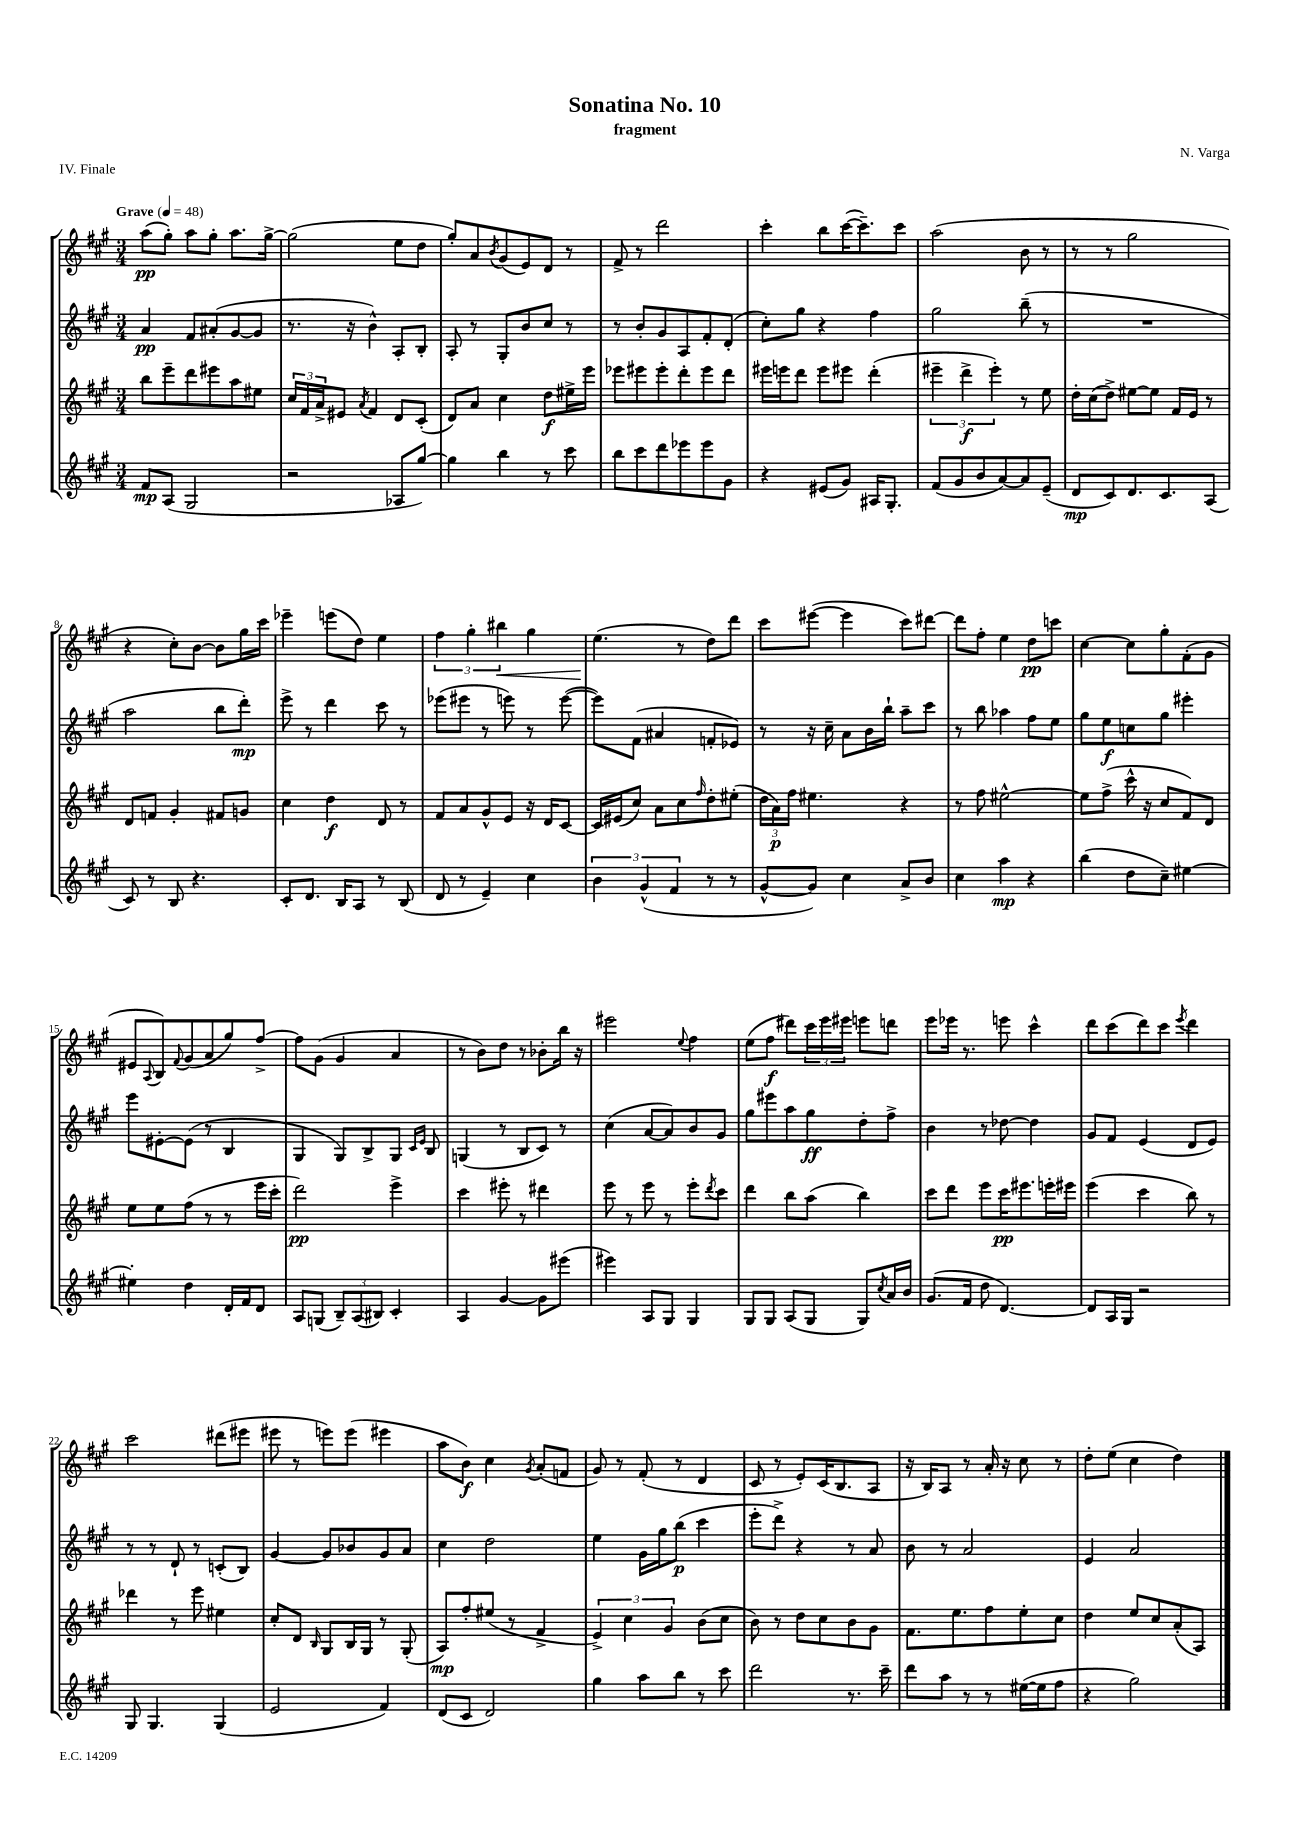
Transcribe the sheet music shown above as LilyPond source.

\header { title = "Sonatina No. 10" composer = "N. Varga" subtitle = "fragment" piece = "IV. Finale" }
<<
\new StaffGroup <<
\new Staff = "s0" {
    \clef treble \key a \major \numericTimeSignature \time 3/4 \tempo "Grave" 4 = 48
    a''8\pp( gis''8-.) a''8 gis''8-. a''8. gis''16~-> |
    gis''2( e''8 d''8 |
    gis''8-.) a'8 \acciaccatura { b'8 } gis'8( e'8) d'8 r8 |
    fis'8-> r8 d'''2 |
    cis'''4-. b''8 cis'''16~( cis'''8.--) cis'''8 |
    a''2( b'8 r8 |
    r8 r8 gis''2 |
    r4 cis''8-.) b'8~ b'8 gis''16 cis'''16 |
    ees'''4-- e'''8( d''8) e''4 |
    \tuplet 3/2 { fis''4 gis''4-. bis''4\< } gis''4 |
    e''4.\!( r8 d''8) d'''8 |
    cis'''8 eis'''8~( eis'''4 cis'''8) dis'''8~ |
    dis'''8 fis''8-. e''4 d''8\pp c'''8 |
    cis''4~ cis''8 gis''8-. fis'8-.( gis'8 |
    eis'8 \appoggiatura { a8 } b8) \appoggiatura { fis'8 } gis'8( a'8 gis''8) fis''8~-> |
    fis''8 gis'8( gis'4 a'4 |
    r8 b'8) d''8 r8 bes'8-. b''16 r16 |
    eis'''2 \appoggiatura { e''8 } fis''4 |
    e''8( fis''8\f dis'''8) \tuplet 3/2 { cis'''16 e'''16 eis'''16 } e'''8 d'''8 |
    e'''8 ees'''16 r8. e'''8 cis'''4-^ |
    d'''8 cis'''8( d'''8) cis'''8 \acciaccatura { e'''8 } d'''4 |
    cis'''2 dis'''8( eis'''8 |
    eis'''8 r8 e'''8) e'''8( eis'''4 |
    a''8 b'8\f) cis''4 \acciaccatura { gis'8 } a'8-.( f'8 |
    gis'8) r8 fis'8-.( r8 d'4 |
    cis'8 r8 e'8-.) cis'16( b8. a8 |
    r16 b16) a8 r8 a'16-. r16 cis''8 r8 |
    d''8-. e''8( cis''4 d''4) \bar "|." |
}
\new Staff = "s1" {
    \clef treble \key a \major \numericTimeSignature \time 3/4
    a'4\pp fis'8 ais'8-.( gis'8~ gis'8 |
    r8. r16 b'4-^) a8-. b8-. |
    a8-. r8 gis8-. b'8 cis''8 r8 |
    r8 b'8-. gis'8 a8 fis'8-. d'8-.( |
    cis''8-.) gis''8 r4 fis''4 |
    gis''2 b''8--( r8 |
    R2. |
    a''2 b''8 d'''8-.\mp) |
    e'''8-> r8 d'''4 cis'''8 r8 |
    ees'''8( eis'''8 r8 e'''8) r8 e'''8~( |
    e'''8) fis'8( ais'4 f'8-. ees'8) |
    r8 r16 cis''16-- a'8 b'16 b''16-! a''8-- cis'''8 |
    r8 b''8 aes''4 fis''8 e''8 |
    gis''8 e''8\f c''8 gis''8 eis'''4-. |
    e'''8 eis'8~-. eis'8( r8 b4 |
    gis4 gis8) b8-> gis8 \grace { cis'16 e'16 } b8 |
    g4( r8 b8 cis'8) r8 |
    cis''4( a'8~ a'8) b'8 gis'8 |
    gis''8 eis'''8 a''8 gis''8\ff d''8-. fis''8-> |
    b'4 r8 des''8~ des''4 |
    gis'8 fis'8 e'4( d'8 e'8) |
    r8 r8 d'8-! r8 c'8-.( b8) |
    gis'4~ gis'8 bes'8 gis'8 a'8 |
    cis''4 d''2 |
    e''4 gis'16 gis''16 b''8\p( cis'''4 |
    e'''8-. d'''8->) r4 r8 a'8 |
    b'8 r8 a'2 |
    e'4 a'2 \bar "|." |
}
\new Staff = "s2" {
    \clef treble \key a \major \numericTimeSignature \time 3/4
    b''8 e'''8-- d'''8 eis'''8 a''8 eis''8 |
    \tuplet 3/2 { cis''16 fis'16 a'16-> } eis'8 \acciaccatura { a'8 } fis'4 d'8 cis'8-.( |
    d'8) a'8 cis''4 d''8\f eis''16-> e'''16 |
    ees'''8 eis'''8 eis'''8-. d'''8-. eis'''8 d'''8 |
    eis'''16 e'''16 d'''8 e'''8 eis'''8 d'''4-.( |
    \tuplet 3/2 { eis'''4-- d'''4->\f eis'''4-.) } r8 e''8 |
    d''16-. cis''16( d''8->) eis''8~ eis''8 fis'16 e'16 r8 |
    d'8 f'8 gis'4-. fis'8 g'8 |
    cis''4 d''4\f d'8 r8 |
    fis'8 a'8 gis'8-^ e'8 r16 d'16 cis'8~ |
    cis'16 eis'16( cis''8) a'8 cis''8 \grace { fis''16 } d''8-. eis''8-.( |
    \tuplet 3/2 { d''16 a'16\p) fis''16 } eis''4. r4 |
    r8 fis''8 eis''2~-^ |
    eis''8 fis''8->( cis'''16-^ r16 cis''8 fis'8) d'8 |
    e''8 e''8 fis''8( r8 r8 e'''16 cis'''16-. |
    d'''2\pp) e'''4-> |
    cis'''4 eis'''8-. r8 dis'''4 |
    e'''8 r8 e'''8 r8 e'''8-. \acciaccatura { d'''8 } cis'''8 |
    d'''4 b''8 a''8( b''4) |
    cis'''8 d'''8 e'''8 cis'''16\pp eis'''8. e'''16-. eis'''16 |
    e'''4( cis'''4 b''8) r8 |
    des'''4 r8 e'''8 eis''4 |
    cis''8-. d'8 \grace { b16 } gis8 b16 gis16 r8 gis8-.( |
    a8\mp) fis''8-. eis''8( r8 fis'4-> |
    \tuplet 3/2 { e'4->) cis''4 gis'4 } b'8( cis''8 |
    b'8) r8 d''8 cis''8 b'8 gis'8 |
    fis'8. e''8. fis''8 e''8-. cis''8 |
    d''4 e''8 cis''8 a'8-.( a8) \bar "|." |
}
\new Staff = "s3" {
    \clef treble \key a \major \numericTimeSignature \time 3/4
    fis'8\mp a8( gis2 |
    r2 aes8 gis''8~) |
    gis''4 b''4 r8 cis'''8 |
    b''8 cis'''8 d'''8 ees'''8 ees'''8 gis'8 |
    r4 eis'8( gis'8) ais16 gis8.-. |
    fis'8( gis'8 b'8 a'8~) a'8 e'8--( |
    d'8\mp cis'8) d'8. cis'8. a8( |
    cis'8) r8 b8 r4. |
    cis'8-. d'8. b16 a8 r8 b8( |
    d'8 r8 e'4--) cis''4 |
    \tuplet 3/2 { b'4 gis'4-^( fis'4 } r8 r8 |
    gis'8~-^ gis'8) cis''4 a'8-> b'8 |
    cis''4 a''4\mp r4 |
    b''4( d''8 cis''8--) eis''4~ |
    eis''4-. d''4 d'16-. fis'16 d'8 |
    a8 g8( \tuplet 3/2 { b8--) a8( bis8) } cis'4-. |
    a4 gis'4~ gis'8 eis'''8( |
    eis'''4) a8 gis8 gis4 |
    gis8 gis8 a8( gis8 gis8) \acciaccatura { cis''8 } a'16 b'16 |
    gis'8.( fis'16 d''8 d'4.~) |
    d'8 a16 gis16 r2 |
    gis8 gis4. gis4( |
    e'2 fis'4) |
    d'8( cis'8 d'2) |
    gis''4 a''8 b''8 r8 cis'''8 |
    d'''2 r8. cis'''16-- |
    d'''8 a''8 r8 r8 eis''16~( eis''16 fis''8 |
    r4 gis''2) \bar "|." |
}
>>
>>
